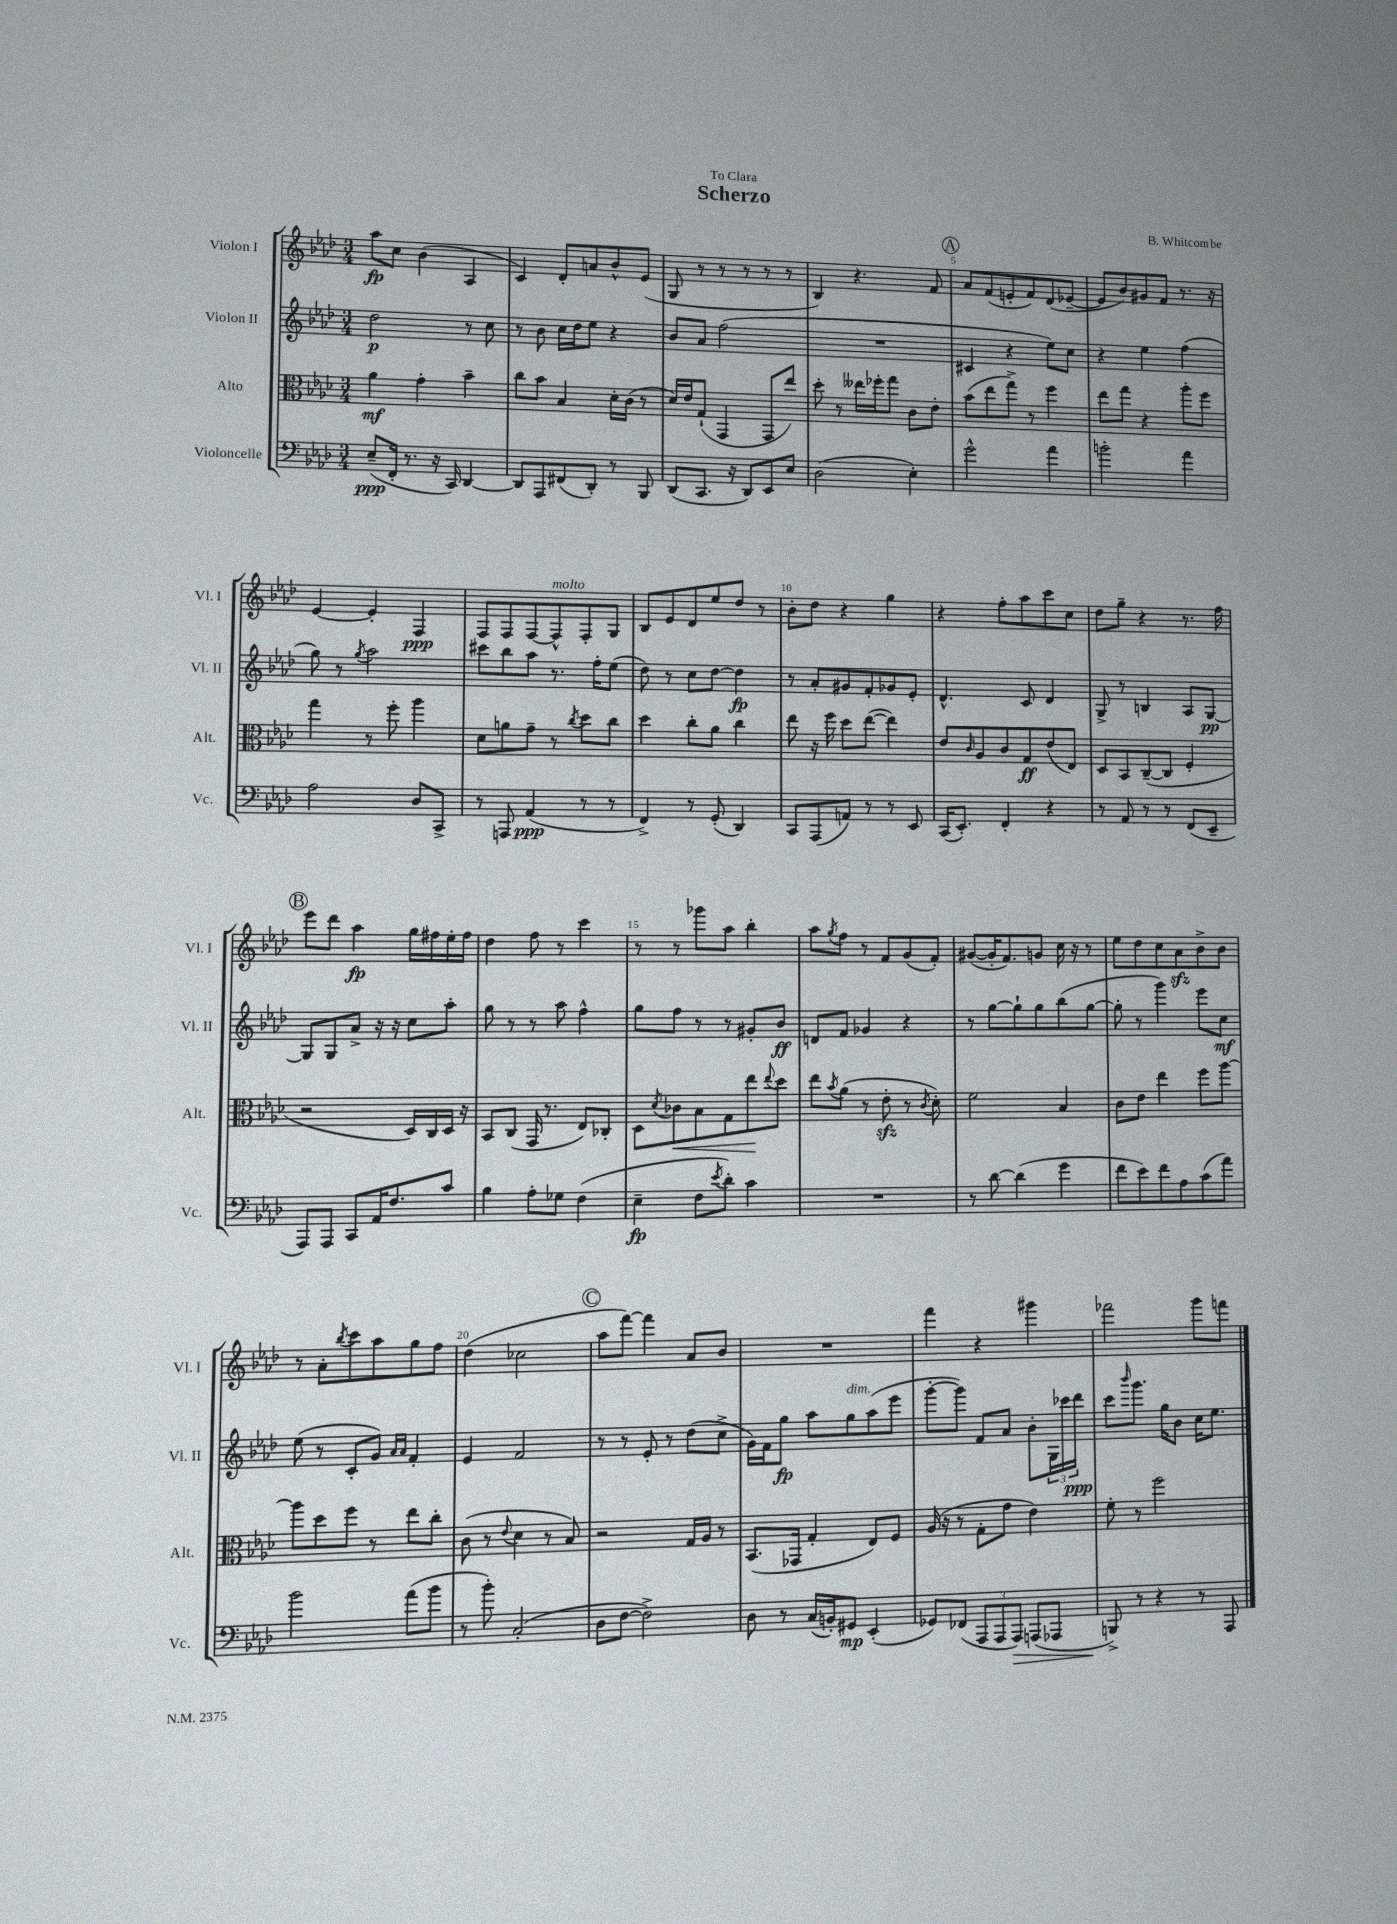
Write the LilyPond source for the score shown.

\header { title = "Scherzo" composer = "B. Whitcombe" dedication = "To Clara" }
<<
\new StaffGroup <<
\new Staff = "s0" \with { instrumentName = "Violon I" shortInstrumentName = "Vl. I" } {
    \clef treble \key aes \major \numericTimeSignature \time 3/4
    aes''8\fp c''8 bes'4( aes4 |
    c'4) des'8-. a'8 bes'8-^ ees'8( |
    g8 r8 r8 r8 r8 r8 |
    bes4) r4. f'8 |
    \mark \markup { \circle "A" } aes'8 f'8( e'8-. f'8) des'8( ees'8~-- |
    ees'8 bes'8) gis'8 f'8 r8. r16 |
    ees'4~ ees'4-. f4\ppp |
    f8 f8 f8~ f8-^^\markup { \italic "molto" } f8-. g8 |
    bes8 ees'8 des'8 ees''8 des''8 r8 |
    bes'8-. des''8 r4 g''4 |
    r4 f''8-. aes''8 c'''8 c''8 |
    des''8 g''8-- r4 r8. f''16 |
    \mark \markup { \circle "B" } ees'''8 des'''8 aes''4\fp g''16 fis''16 ees''16-. fis''16 |
    des''4 f''8 r8 c'''4 |
    r8 r8 ges'''8 aes''8 bes''4-. |
    aes''8 \acciaccatura { g''8 } f''8 r8 f'8 g'8( f'8-.) |
    gis'8~( gis'16-. f'8.) g'8 c''16 r16 r8 |
    ees''8 des''8 c''8 aes'8\sfz bes'8-> bes'8 |
    r8 aes'8-. \acciaccatura { bes''8 } c'''8 aes''8 g''8 f''8 |
    des''4( ces''2 |
    \mark \markup { \circle "C" } aes''8 f'''8~) f'''4 aes'8 bes'8 |
    R2. |
    f'''4 r4 gis'''4 |
    fes'''2 g'''8 f'''8 \bar "|." |
}
\new Staff = "s1" \with { instrumentName = "Violon II" shortInstrumentName = "Vl. II" } {
    \clef treble \key aes \major \numericTimeSignature \time 3/4
    des''2\p r8 c''8 |
    r8 bes'8 c''16 des''16 ees''8 r4 |
    bes'8 aes'8 f''2( |
    R2. |
    \mark \markup { \circle "A" } cis'4 r4 ees''8) c''8 |
    r4 ees''4 f''4( |
    g''8) r8 \acciaccatura { g''8 } aes''2 |
    cis'''8 bes''8 aes''8 r8. f''16-. ees''8( |
    des''8) r8 c''8 des''8~ des''4\fp |
    r8 aes'8-. gis'8 f'8-. ges'8 ees'8-. |
    des'4.-^ c'8 des'4 |
    g8-> r8 b4 aes8 g8~\pp |
    \mark \markup { \circle "B" } g8 g8 aes'8-> r16 r16 c''8 aes''8-. |
    g''8 r8 r8 aes''8 f''4-^ |
    g''8 f''8 r8 r8 gis'8-. bes'8\ff |
    d'8 f'8 ges'4 r4 |
    r8 g''8~ g''8-! g''8 bes''8( g''8~ |
    g''8-. r8 g'''4) ees'''8 c''8\mf |
    ees''8( r8 c'8-. g'8) \grace { aes'16 aes'16 } f'4-. |
    ees'4 f'2 |
    \mark \markup { \circle "C" } r8 r8 ees'8-. r8 des''8( c''8-> |
    g'16) f'16 g''8\fp aes''8 g''8^\markup { \italic "dim." } aes''8( ees'''8 |
    g'''8~-. g'''8) f'8 aes'8 bes'8-. \tuplet 3/2 { g16 ces'''16 des'''16\ppp } |
    c'''8 \grace { bes'''16 } g'''8. g''16 bes'8 c''16 ees''8. \bar "|." |
}
\new Staff = "s2" \with { instrumentName = "Alto" shortInstrumentName = "Alt." } {
    \clef alto \key aes \major \numericTimeSignature \time 3/4
    aes'4\mf g'4-. bes'4-- |
    c''8 bes'8 bes4 des'16-. c'16( r8 |
    des'16) ees'16 g8-!( g,4 g,8 ees''8) |
    des''8-. r8 eeses''16 fes''16-. g''8 c'8 ees'8-. |
    \mark \markup { \circle "A" } bes'8( ees''8 g''8->) r8 f''4 |
    ees''8 g''8 r4 aes''8-. f''8 |
    g''4 r8 f''8-. aes''4 |
    des'8 a'8 g'8-- r8 \acciaccatura { c''8 } des''8 c''8 |
    des''4 c''8-. aes'8 c''4 |
    ees''8 r16 f''16 des''8 ees''8~( ees''4) |
    ees'8 \grace { c'16 } aes8 c'8 g8\ff ees'8( ees8) |
    des8 bes,8 c8~--( c8 f4-. |
    \mark \markup { \circle "B" } r2 des16) c16 des16 r16 |
    bes,8 c8( g,16 r8. ees8) ces8-. |
    des8 \acciaccatura { des'8 } ces'8\< bes8 g8 ees''8\! \appoggiatura { ees''8 } des''8 |
    ees''8 \acciaccatura { bes'8 } aes'8( r8 ees'8-.\sfz r8 \acciaccatura { c'8 } des'8-.) |
    f'2 bes4 |
    c'8 ees'8 ees''4 f''8 aes''8~ |
    aes''8 des''8 f''8 r8 ees''8 c''8-. |
    c'8( r8 \appoggiatura { ees'8 } des'4 r8 bes8) |
    \mark \markup { \circle "C" } r2 g16 aes16 r8 |
    bes,8.( ges,16 g4-. ees8) f8 |
    aes16( r16 r8 g8-. g'8 ees'4) |
    f'8-. r8 f''2 \bar "|." |
}
\new Staff = "s3" \with { instrumentName = "Violoncelle" shortInstrumentName = "Vc." } {
    \clef bass \key aes \major \numericTimeSignature \time 3/4
    ees8--\ppp( f,16-. r8. r16 c,16) des,4~ |
    des,8 aes,,8 fis,8( des,8-.) r8 bes,,8 |
    des,8( c,8. r16 des,8) ees,8 ees8 |
    des2( ees4-.) |
    \mark \markup { \circle "A" } g'2-^ aes'4 |
    b'2-. aes'4 |
    aes2 des8 c,8-> |
    r8 a,,8 aes,4\ppp( r8 r8 |
    f,4->) r8 g,8-.( des,4) |
    c,8 aes,,8( a,8) r8 r8 ees,8 |
    c,16( ees,8.-.) f,4-. r4 |
    r8 aes,8 r8 r8 f,8( ees,8-- |
    \mark \markup { \circle "B" } aes,,8) aes,,8 c,8 aes,16 f8. c'8 |
    bes4 aes8-. ges8 f4( |
    ees4--\fp f8 \acciaccatura { ees'8 } des'8-.) c'4 |
    R2. |
    r8 des'8~ des'4( g'4 |
    f'8 ees'8) f'8 aes8 c'8( aes'8) |
    bes'2 aes'8( bes'8 |
    r8 bes'8-.) c2-.( |
    \mark \markup { \circle "C" } des8 f8~ f2->) |
    des8 r8 c16( b,16-.) gis,8\mp ees,4-.( |
    ges,8) fes,8( \tuplet 3/2 { aes,,8 aes,,8 aes,,8\>) } a,,8( aes,,8 |
    b,,8->\!) r8 r4 r8 aes,,8 \bar "|." |
}
>>
>>
\layout { \context { \Score \override BarNumber.break-visibility = ##(#f #t #t) barNumberVisibility = #(every-nth-bar-number-visible 5) } }
